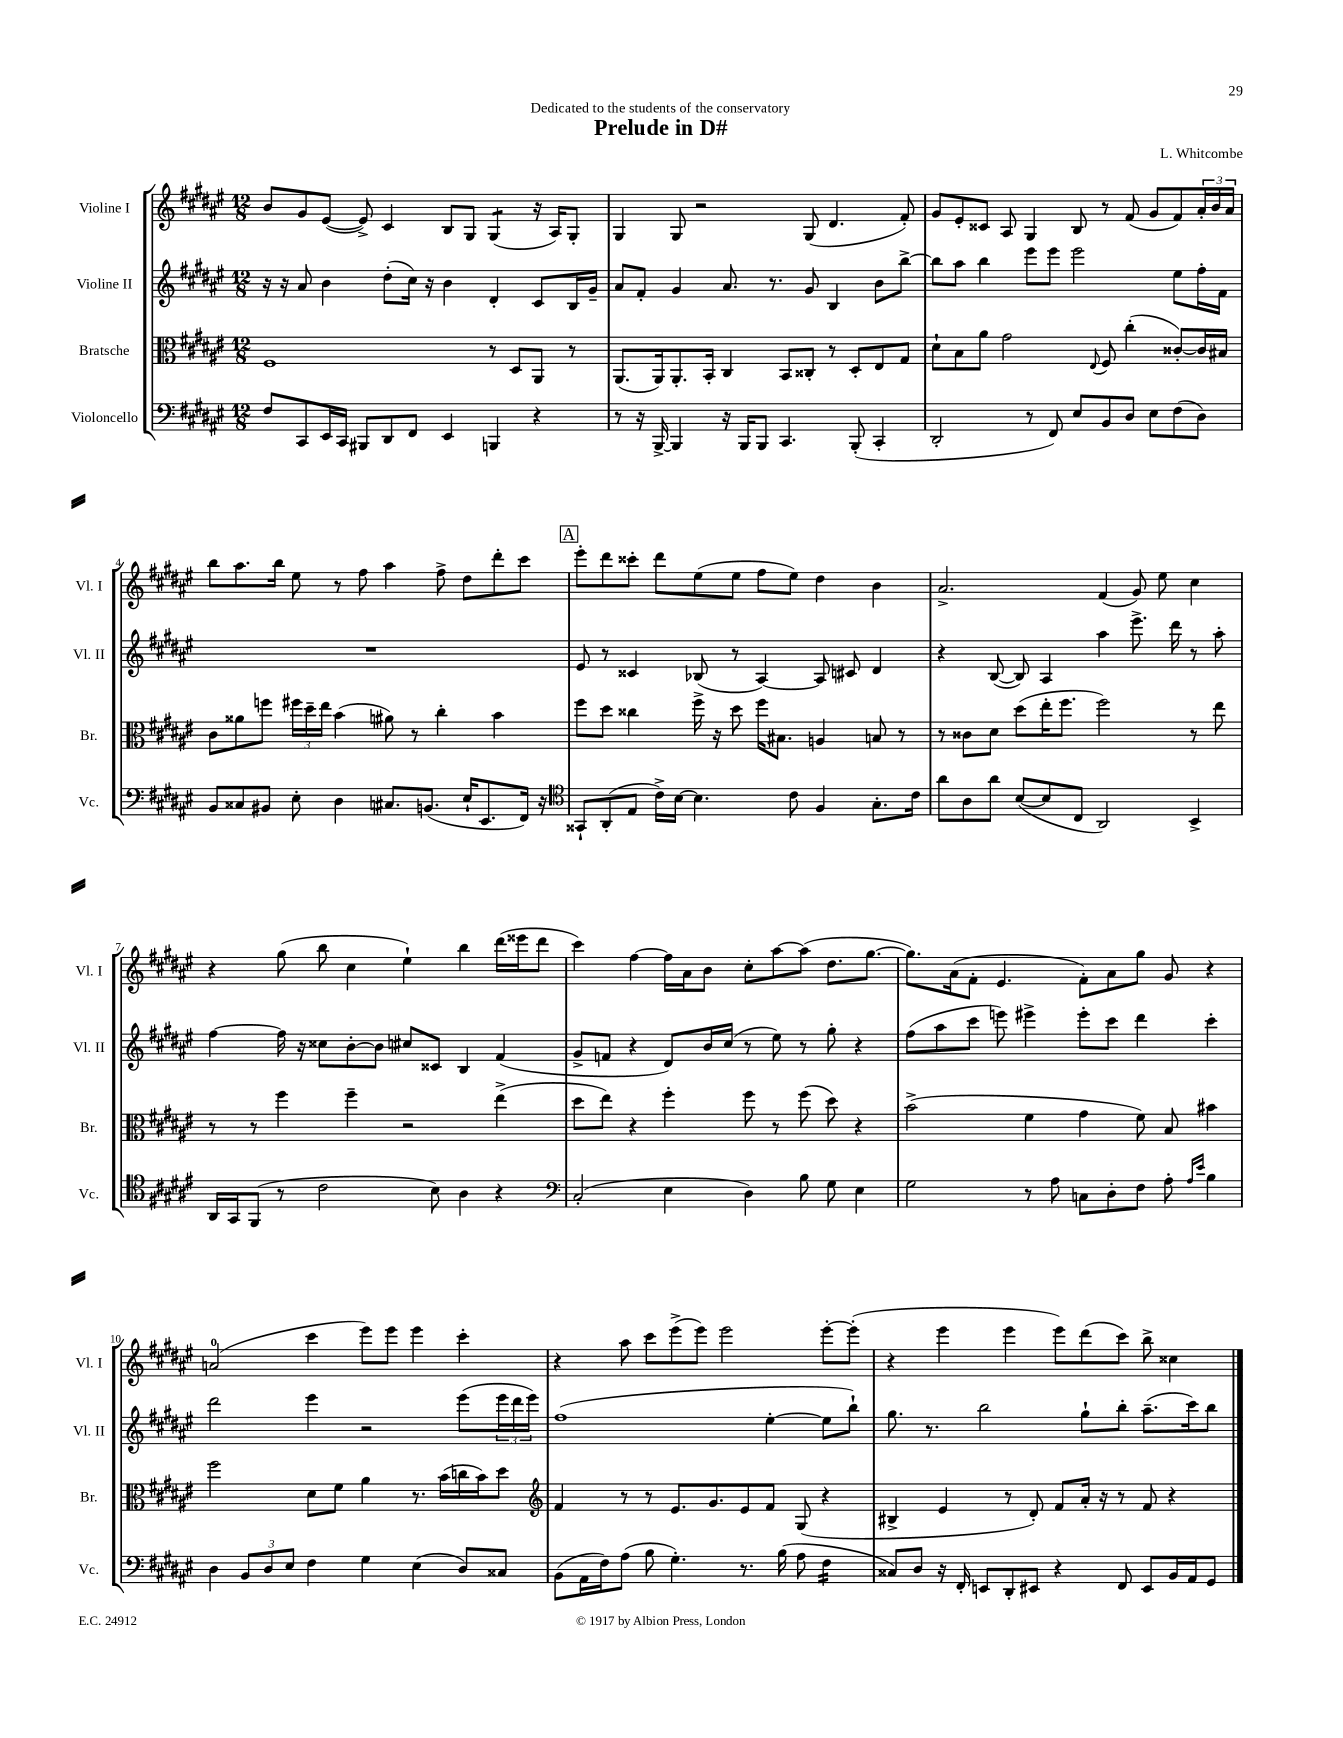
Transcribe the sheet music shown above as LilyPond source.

\header { title = "Prelude in D#" composer = "L. Whitcombe" dedication = "Dedicated to the students of the conservatory" }
<<
\new StaffGroup <<
\new Staff = "s0" \with { instrumentName = "Violine I" shortInstrumentName = "Vl. I" } {
    \clef treble \key fis \major \numericTimeSignature \time 12/8
    b'8 gis'8 eis'8~( eis'8->) cis'4 b8 gis8 gis4:8( r16 ais16) gis8-. |
    gis4 gis8 r2 gis8( dis'4. fis'8-.) |
    gis'8 eis'8-. cisis'8 ais8 gis4 b8 r8 fis'8( gis'8 fis'8) \tuplet 3/2 { ais'16-. b'16 ais'16 } |
    b''8 ais''8. b''16 eis''8 r8 fis''8 ais''4 fis''8-> dis''8 dis'''8-. cis'''8 |
    \mark \markup { \box "A" } eis'''8-. dis'''8 cisis'''8-. dis'''8 eis''8( eis''8 fis''8 eis''8) dis''4 b'4 |
    ais'2.-> fis'4( gis'8) eis''8 cis''4 |
    r4 gis''8( b''8 cis''4 eis''4-!) b''4 dis'''16( eisis'''16 dis'''8 |
    cis'''4) fis''4~ fis''16 ais'16 b'8 cis''8-. ais''8~ ais''8( dis''8. gis''8.~ |
    gis''8.) ais'16( fis'8-. eis'4. fis'8-.) ais'8 gis''8 gis'8 r4 |
    a'2-0( cis'''4 eis'''8) eis'''8 eis'''4 cis'''4-. |
    r4 ais''8 cis'''8 eis'''8->( eis'''8) eis'''2 eis'''8~-. eis'''8-.( |
    r4 eis'''4 eis'''4 eis'''8) dis'''8( cis'''8) b''8-> cisis''4 \bar "|." |
}
\new Staff = "s1" \with { instrumentName = "Violine II" shortInstrumentName = "Vl. II" } {
    \clef treble \key fis \major \numericTimeSignature \time 12/8
    r16 r16 ais'8 b'4 dis''8-.( cis''16) r16 b'4 dis'4-. cis'8 b16 gis'16-- |
    ais'8 fis'8-. gis'4 ais'8. r8. gis'8 b4 b'8 b''8~-> |
    b''8 ais''8 b''4 eis'''8 eis'''8 eis'''2 eis''8 fis''16-. fis'16 |
    R1. |
    \mark \markup { \box "A" } eis'8 r8 cisis'4 bes8( r8 ais4~) ais8 cis'8 dis'4 |
    r4 b8~( b8) ais4 ais''4 eis'''8.-> dis'''16 r8 ais''8-. |
    fis''4~ fis''16 r16 cisis''8 b'8~-. b'8 cis''8 cisis'8 b4 fis'4( |
    gis'8-> f'8 r4 dis'8) b'16 cis''16( r8 eis''8) r8 gis''8-. r4 |
    fis''8( ais''8 cis'''8 e'''8) eis'''4-> eis'''8-. cis'''8 dis'''4 cis'''4-. |
    dis'''2 eis'''4 r2 eis'''8( \tuplet 3/2 { eis'''16 dis'''16 eis'''16) } |
    fis''1( eis''4~-. eis''8 b''8-!) |
    gis''8. r8. b''2 gis''8-! b''8-. ais''8.--( cis'''16) b''8 \bar "|." |
}
\new Staff = "s2" \with { instrumentName = "Bratsche" shortInstrumentName = "Br." } {
    \clef alto \key fis \major \numericTimeSignature \time 12/8
    fis1 r8 dis8 ais,8 r8 |
    ais,8.( ais,16) ais,8.-. b,16-. cis4 b,8 cisis8-. r8 dis8-. eis8 gis8 |
    dis'8-! b8 ais'8 gis'2 \appoggiatura { eis8 } fis8 cis''4-.( cisis'8~-.) cisis'16 bis16 |
    cis'8 aisis'8 f''8 \tuplet 3/2 { fis''16 dis''16-- eis''16 } b'4( ais'8) r8 cis''4-. b'4 |
    \mark \markup { \box "A" } fis''8 dis''8 cisis''4 fis''16-> r16 dis''8 fis''16 bis8. a4 b8 r8 |
    r8 cisis'8 dis'8 dis''8( eis''16-. fis''8. fis''2) r8 eis''8 |
    r8 r8 fis''4 fis''4-- r2 eis''4->( |
    dis''8 eis''8) r4 fis''4-. fis''8 r8 fis''8( dis''8) r4 |
    b'2->( fis'4 gis'4 fis'8) b8 bis'4 |
    fis''2 dis'8 fis'8 ais'4 r8. b'16( c''16 b'16) dis''8 |
    \clef treble fis'4 r8 r8 eis'8. gis'8. eis'8 fis'8 gis8( r4 |
    bis4-> eis'4 r8 dis'8-.) fis'8 ais'16-. r16 r8 fis'8 r4 \bar "|." |
}
\new Staff = "s3" \with { instrumentName = "Violoncello" shortInstrumentName = "Vc." } {
    \clef bass \key fis \major \numericTimeSignature \time 12/8
    fis8 cis,8 eis,16 cis,16 bis,,8 dis,8 fis,8 eis,4 b,,4 r4 |
    r8 r16 b,,16~-> b,,4 r16 b,,16 b,,8 cis,4. b,,8-.( cis,4-. |
    dis,2-. r8 fis,8) eis8 b,8 dis8 eis8 fis8( dis8) |
    b,8 cisis8 bis,8 eis8-. dis4 cis8. b,8.( eis16-! eis,8. fis,16) r16 |
    \mark \markup { \box "A" } \clef tenor gisis,8-! ais,8-.( eis8 cis'16->) b16~ b4. cis'8 fis4 gis8.-. cis'16 |
    ais'8 ais8 ais'8 b8~( b8 cis8 ais,2) b,4-> |
    ais,16 gis,16 fis,8( r8 cis'2 b8) ais4 r4 |
    \clef bass cis2-.( eis4 dis4) b8 gis8 eis4 |
    gis2 r8 ais8 c8 dis8-. fis8 ais8-. \grace { ais16 eis'16 } b4 |
    dis4 \tuplet 3/2 { b,8 dis8 eis8 } fis4 gis4 eis4( dis8) cisis8 |
    b,8( ais,16 fis16) ais8( b8 gis4.-.) r8. b16( ais8 fis4:16 |
    cisis8) dis8 r16 fis,16-. e,8 dis,8-. eis,8 r4 fis,8 eis,8 b,16 ais,16 gis,8 \bar "|." |
}
>>
>>
